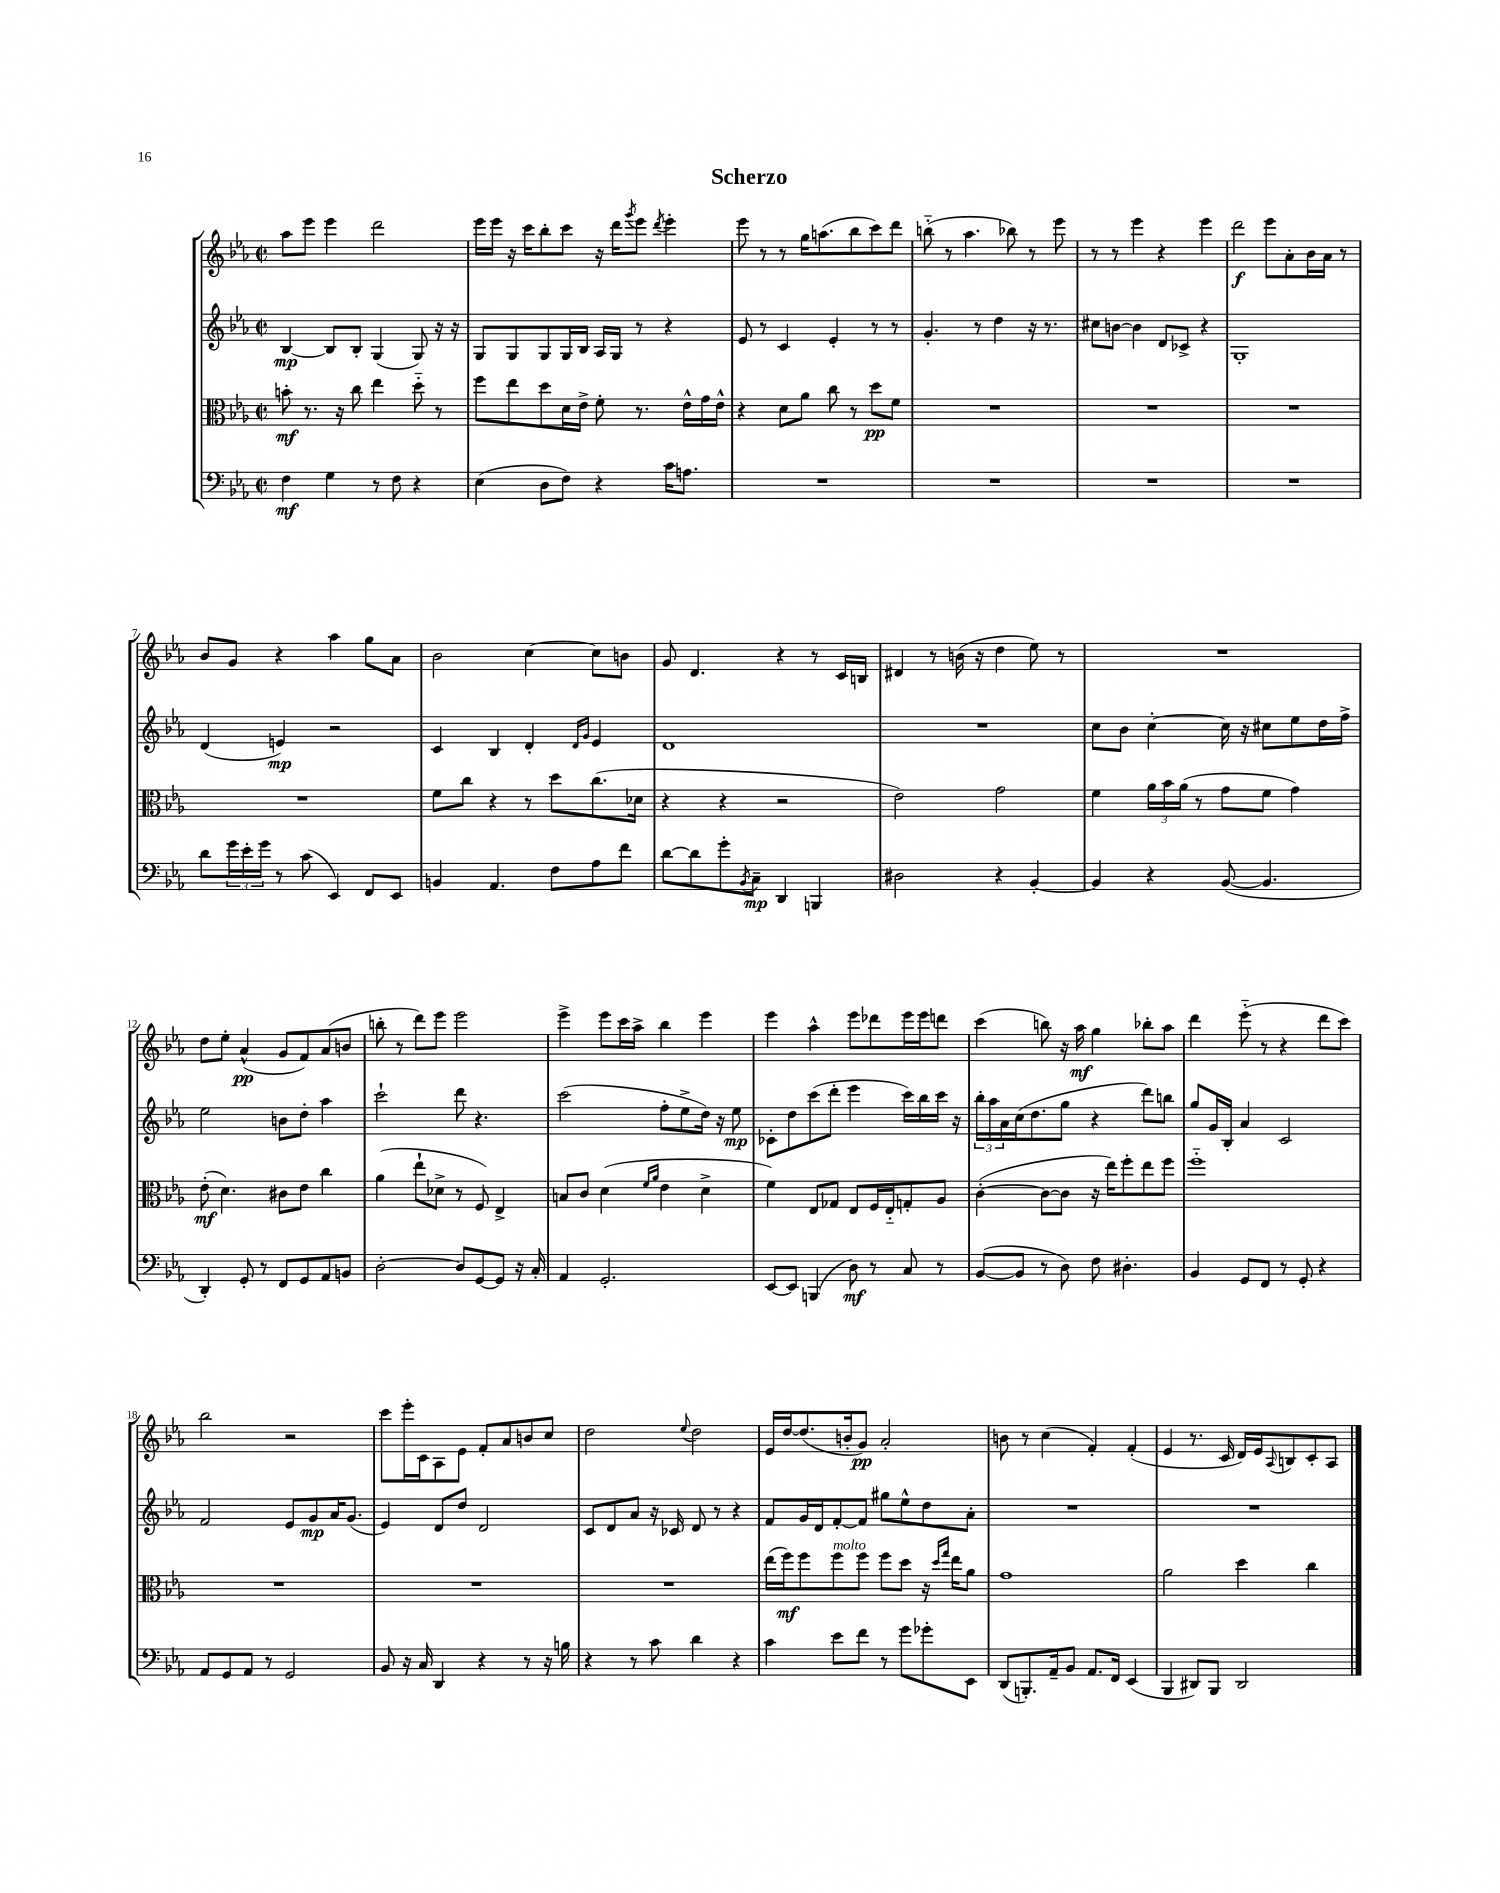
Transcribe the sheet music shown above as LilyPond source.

\header { title = "Scherzo" }
<<
\new StaffGroup <<
\new Staff = "s0" {
    \clef treble \key ees \major \defaultTimeSignature \time 2/2
    aes''8 ees'''8 ees'''4 d'''2 |
    ees'''16 ees'''16 r16 c'''16 bes''8-. c'''8 r16 d'''16 \acciaccatura { g'''8 } ees'''8 \acciaccatura { d'''8 } ees'''4-. |
    ees'''8 r8 r8 g''16 a''8.( bes''8 c'''8) d'''8 |
    b''8-_( r8 aes''4. bes''8) r8 ees'''8 |
    r8 r8 ees'''4 r4 ees'''4 |
    d'''2\f ees'''8 aes'8-. bes'16 aes'16 r8 |
    bes'8 g'8 r4 aes''4 g''8 aes'8 |
    bes'2 c''4~ c''8 b'8 |
    g'8 d'4. r4 r8 c'16 b16 |
    dis'4 r8 b'16( r16 d''4 ees''8) r8 |
    R1 |
    d''8 ees''8-. aes'4-^\pp( g'8 f'8) aes'8( b'8 |
    b''8-. r8 d'''8) ees'''8 ees'''2 |
    ees'''4-> ees'''8 c'''16 aes''16-> bes''4 ees'''4 |
    ees'''4 aes''4-^ ees'''8 des'''8 ees'''16 ees'''16 d'''8 |
    c'''4( b''8) r16 aes''16\mf g''4 bes''8-. aes''8 |
    d'''4 ees'''8-_( r8 r4 d'''8 c'''8) |
    bes''2 r2 |
    c'''8 ees'''16-. c'16 aes8 ees'8 f'8-. aes'8 b'8 c''8 |
    d''2 \appoggiatura { ees''8 } d''2 |
    ees'16 d''16~ d''8.( b'16-. g'8\pp) aes'2-. |
    b'8 r8 c''4( f'4-.) f'4-.( |
    ees'4 r8. c'16 d'16) ees'16 \appoggiatura { aes8 } b8 c'8-. aes8 \bar "|." |
}
\new Staff = "s1" {
    \clef treble \key ees \major \defaultTimeSignature \time 2/2
    bes4~\mp bes8 bes8-. g4( g8) r16 r16 |
    g8 g8 g8 g16 bes16 aes16 g16 r8 r4 |
    ees'8 r8 c'4 ees'4-. r8 r8 |
    g'4.-. r8 d''4 r16 r8. |
    cis''8 b'8~ b'4 d'8 ces'8-> r4 |
    g1-. |
    d'4( e'4\mp) r2 |
    c'4 bes4 d'4-. \grace { d'16 g'16 } ees'4 |
    d'1 |
    R1 |
    c''8 bes'8 c''4~-. c''16 r16 cis''8 ees''8 d''16 f''16-> |
    ees''2 b'8 d''8-. aes''4 |
    c'''2-! d'''8 r4. |
    c'''2( f''8-. ees''8-> d''16) r16 ees''8\mp |
    ces'8-. d''8 c'''8( d'''8-. ees'''4 c'''16) bes''16 c'''16 r16 |
    \tuplet 3/2 { bes''16-. aes''16 aes'16 } c''16( d''8. g''8 r4 d'''8) b''8 |
    g''8 g'16 bes16-. aes'4 c'2 |
    f'2 ees'8 g'8\mp aes'16 g'8.( |
    ees'4) d'8 d''8 d'2 |
    c'8 d'8 aes'8 r16 ces'16 d'8 r8 r4 |
    f'8 g'16 d'16 f'8~-. f'8 gis''8 ees''8-^ d''8 aes'8-. |
    R1 |
    R1 \bar "|." |
}
\new Staff = "s2" {
    \clef alto \key ees \major \defaultTimeSignature \time 2/2
    b'8-.\mf r8. r16 c''8 ees''4 d''8-_ r8 |
    f''8 ees''8 d''8 d'16 ees'16-> f'8-. r8. ees'16-^ g'16 ees'16-^ |
    r4 d'8 aes'8 c''8 r8 d''8\pp f'8 |
    R1 |
    R1 |
    R1 |
    R1 |
    f'8 c''8 r4 r8 d''8 c''8.( des'16 |
    r4 r4 r2 |
    ees'2) g'2 |
    f'4 \tuplet 3/2 { aes'16 bes'16 aes'16( } r8 g'8 f'8 g'4) |
    ees'8-.\mf( d'4.) cis'8 ees'8 c''4 |
    aes'4( ees''8-! des'8-> r8 f8) ees4-> |
    b8 c'8 d'4( \grace { f'16 aes'16 } ees'4 d'4-> |
    f'4) ees8 ges8 ees8 f16 ees16-_ g8-. aes8 |
    c'4~-.( c'8~ c'8 r16 ees''16) f''8-. ees''8 f''8 |
    f''1-_ |
    R1 |
    R1 |
    R1 |
    ees''16( f''16\mf) f''8 f''8^\markup { \italic "molto" } f''8 f''8 d''8 r16 \grace { d''16 g''16 } ees''16 aes'8 |
    g'1 |
    aes'2 d''4 c''4 \bar "|." |
}
\new Staff = "s3" {
    \clef bass \key ees \major \defaultTimeSignature \time 2/2
    f4\mf g4 r8 f8 r4 |
    ees4( d8 f8) r4 c'16 a8. |
    R1 |
    R1 |
    R1 |
    R1 |
    d'8 \tuplet 3/2 { g'16 ees'16-. g'16 } r8 c'8( ees,4) f,8 ees,8 |
    b,4 aes,4. f8 aes8 f'8 |
    d'8~ d'8 g'8-. \acciaccatura { bes,8 } c8--\mp d,4 b,,4 |
    dis2 r4 bes,4~-. |
    bes,4 r4 bes,8~( bes,4. |
    d,4-.) g,8-. r8 f,8 g,8 aes,8 b,8 |
    d2~-. d8 g,8~ g,8 r16 c16-. |
    aes,4 g,2.-. |
    ees,8~ ees,8 b,,4( d8\mf) r8 c8 r8 |
    bes,8~( bes,8 r8 d8) f8 dis4.-. |
    bes,4 g,8 f,8 r8 g,8-. r4 |
    aes,8 g,8 aes,8 r8 g,2 |
    bes,8 r16 c16 d,4 r4 r8 r16 b16 |
    r4 r8 c'8 d'4 r4 |
    c'4 ees'8 f'8 r8 g'8 ges'8-. ees,8 |
    d,8( b,,8.-.) aes,16-- bes,8 aes,8. f,16 ees,4( |
    bes,,4 dis,8) bes,,8 dis,2 \bar "|." |
}
>>
>>
